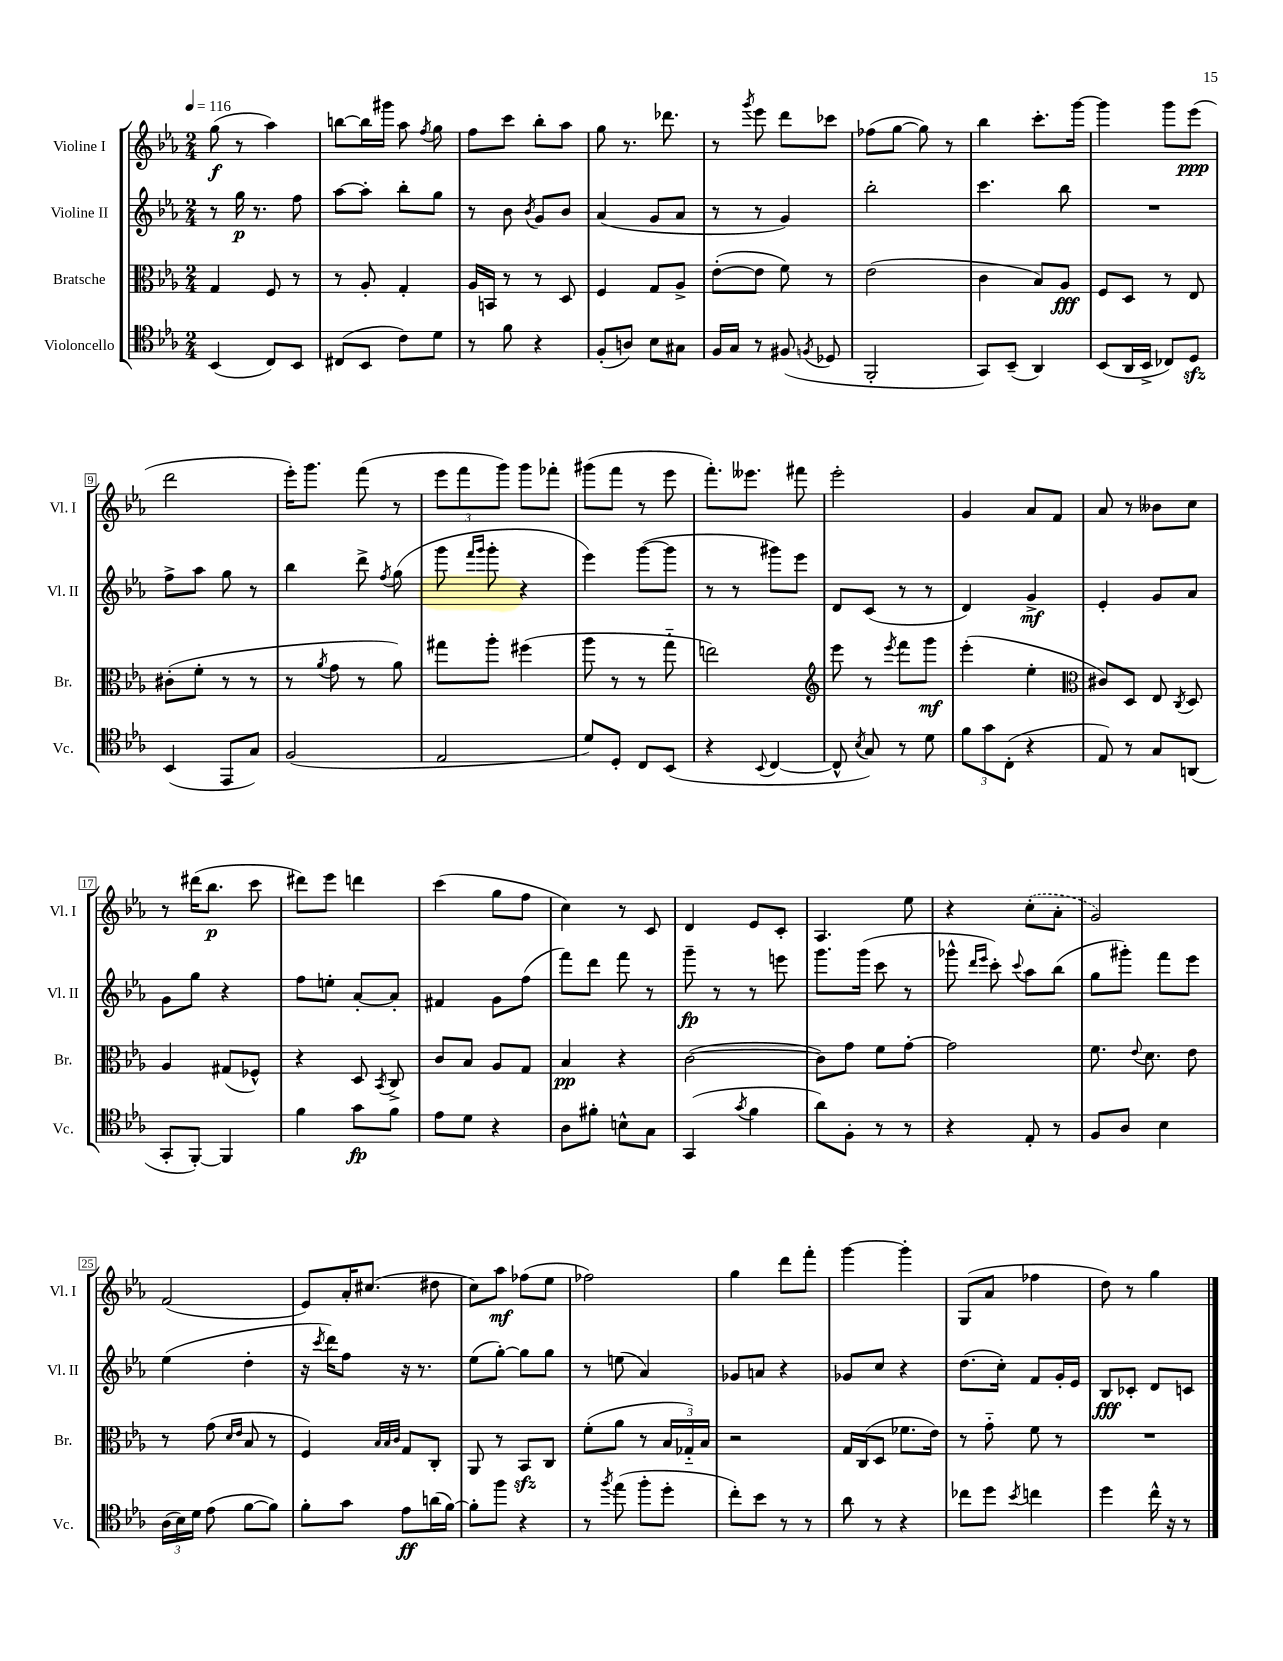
<<
\new StaffGroup <<
\new Staff = "s0" \with { instrumentName = "Violine I" shortInstrumentName = "Vl. I" } {
    \clef treble \key ees \major \numericTimeSignature \time 2/4 \tempo 4 = 116
    \autoBeamOff g''8\f( r8 aes''4) |
    b''8[~ b''16 gis'''16] aes''8 \acciaccatura { f''8 } g''8 |
    f''8[ c'''8] bes''8[-. aes''8] |
    g''8 r8. des'''8. |
    r8 \acciaccatura { g'''8 } ees'''8 d'''8[ ces'''8] |
    fes''8[( g''8]~ g''8) r8 |
    bes''4 c'''8.[-. g'''16]~ |
    g'''4 g'''8[ ees'''8]\ppp( |
    d'''2 |
    ees'''16[-.) g'''8.] f'''8( r8 |
    \tuplet 3/2 { ees'''8[ f'''8 g'''8]) } g'''8[ fes'''8]-. |
    gis'''8[( f'''8] r8 ees'''8 |
    f'''8.[-.) eeses'''8.] fis'''8 |
    ees'''2-. |
    g'4 aes'8[ f'8] |
    aes'8 r8 beses'8[ c''8] |
    r8 dis'''16[( bes''8.]\p c'''8 |
    dis'''8[) ees'''8] d'''4 |
    c'''4( g''8[ f''8] |
    c''4) r8 c'8 |
    d'4 ees'8[ c'8]-. |
    aes4. ees''8 |
    r4 \once \slurDashed c''8[-.( aes'8]-. |
    g'2) |
    f'2( |
    ees'8[) aes'16-. cis''8.]( dis''8 |
    c''8[) aes''8]\mf fes''8[( ees''8] |
    fes''2) |
    g''4 d'''8[ f'''8]-. |
    g'''4~ g'''4-. |
    g8[( aes'8] fes''4 |
    d''8) r8 g''4 \bar "|." |
}
\new Staff = "s1" \with { instrumentName = "Violine II" shortInstrumentName = "Vl. II" } {
    \clef treble \key ees \major \numericTimeSignature \time 2/4
    \autoBeamOff r8 g''16\p r8. f''8 |
    aes''8[~ aes''8]-. bes''8[-. g''8] |
    r8 bes'8 \acciaccatura { bes'8 } g'8[ bes'8] |
    aes'4( g'8[ aes'8] |
    r8 r8 g'4) |
    bes''2-. |
    c'''4. bes''8 |
    R2 |
    f''8[-> aes''8] g''8 r8 |
    bes''4 d'''8-> \acciaccatura { f''8 } g''8( |
    g'''8 \grace { f'''16[ g'''16] } g'''8-. r4 |
    ees'''4) g'''8[~( g'''8] |
    r8 r8 gis'''8[) ees'''8] |
    d'8[ c'8]( r8 r8 |
    d'4) g'4->\mf |
    ees'4-. g'8[ aes'8] |
    g'8[ g''8] r4 |
    f''8[ e''8]-. aes'8[~-. aes'8]-. |
    fis'4 g'8[ f''8]( |
    f'''8[) d'''8] f'''8 r8 |
    g'''8--\fp r8 r8 e'''8 |
    g'''8.[ g'''16]( c'''8 r8 |
    ges'''8-^ \grace { d'''16[ ees'''16] } c'''8-.) \appoggiatura { c'''8 } aes''8[ bes''8]( |
    g''8[ gis'''8]-.) f'''8[ ees'''8] |
    ees''4( d''4-. |
    r16 \acciaccatura { c'''8 } d'''16[) f''8] r16 r8. |
    ees''8[( g''8]~-.) g''8[ g''8] |
    r8 e''8( aes'4) |
    ges'8[ a'8] r4 |
    ges'8[ c''8] r4 |
    d''8.[( c''16]-.) f'8[ g'16-. ees'16] |
    bes8[\fff ces'8]-. d'8[ c'8] \bar "|." |
}
\new Staff = "s2" \with { instrumentName = "Bratsche" shortInstrumentName = "Br." } {
    \clef alto \key ees \major \numericTimeSignature \time 2/4
    \autoBeamOff g4 f8 r8 |
    r8 aes8-. g4-. |
    aes16[ b,16] r8 r8 d8 |
    f4 g8[ aes8]-> |
    ees'8[~-.( ees'8] f'8) r8 |
    ees'2( |
    c'4 bes8[) aes8]\fff |
    f8[ d8] r8 ees8 |
    cis'8[-.( f'8]-. r8 r8 |
    r8 \acciaccatura { aes'8 } g'8 r8 aes'8) |
    gis''8[ aes''8]-. fis''4( |
    aes''8 r8 r8 g''8-_ |
    e''2) |
    \clef treble ees'''8 r8 \acciaccatura { ees'''8 } f'''8[ g'''8]\mf |
    ees'''4-.( ees''4-. |
    \clef alto cis'8[) d8] ees8 \acciaccatura { c8 } d8 |
    aes4 gis8[( fes8]-^) |
    r4 d8 \acciaccatura { bes,8 } c8-> |
    c'8[ bes8] aes8[ g8] |
    bes4\pp r4 |
    c'2~( |
    c'8[) g'8] f'8[ g'8]~-. |
    g'2 |
    f'8. \appoggiatura { ees'8 } d'8. ees'8 |
    r8 g'8( \grace { d'16[ ees'16] } bes8 r8 |
    f4) \grace { bes32[ bes32 c'32] } g8[ c8]-. |
    aes,8 r8 bes,8[\sfz c8] |
    f'8[-.( aes'8] r8 \tuplet 3/2 { bes16[ ges16-_) bes16] } |
    r2 |
    g16[ c16( d8] fes'8.[ ees'16]) |
    r8 g'8-_ f'8 r8 |
    R2 \bar "|." |
}
\new Staff = "s3" \with { instrumentName = "Violoncello" shortInstrumentName = "Vc." } {
    \clef tenor \key ees \major \numericTimeSignature \time 2/4
    \autoBeamOff bes,4( c8[) bes,8] |
    cis8[( bes,8] c'8[) d'8] |
    r8 f'8 r4 |
    f8[-.( a8]) bes8[ gis8] |
    f16[ g16] r8 fis8( \acciaccatura { f8 } des8 |
    f,2-. |
    g,8[) bes,8]--( aes,4) |
    bes,8[( aes,16 bes,16]-> ces8[) d8]\sfz |
    bes,4( ees,8[ g8]) |
    f2( |
    ees2 |
    d'8[) d8]-. c8[ bes,8]( |
    r4 \appoggiatura { bes,8 } c4~ |
    c8-^ \acciaccatura { bes8 } g8) r8 d'8 |
    \tuplet 3/2 { f'8[ g'8 c8]-.( } r4 |
    ees8) r8 g8[ a,8]( |
    g,8[-. f,8]~-.) f,4 |
    f'4 g'8[\fp f'8] |
    ees'8[ d'8] r4 |
    aes8[ fis'8]-. b8[-^ g8] |
    g,4( \acciaccatura { g'8 } f'4 |
    aes'8[) f8]-. r8 r8 |
    r4 ees8-. r8 |
    f8[ aes8] bes4 |
    \tuplet 3/2 { aes16[( bes16) d'16] } ees'8( f'8[~ f'8]) |
    f'8[-. g'8] ees'8[\ff a'16( f'16]~) |
    f'8[-. f''8] r4 |
    r8 \acciaccatura { f''8 } ees''8( f''8[-. d''8]-. |
    c''8[-.) bes'8] r8 r8 |
    aes'8 r8 r4 |
    ces''8[ d''8] \acciaccatura { bes'8 } c''4 |
    d''4 c''16-^ r16 r8 \bar "|." |
}
>>
>>
\layout { \context { \Score \override BarNumber.stencil = #(make-stencil-boxer 0.1 0.3 ly:text-interface::print) } }
